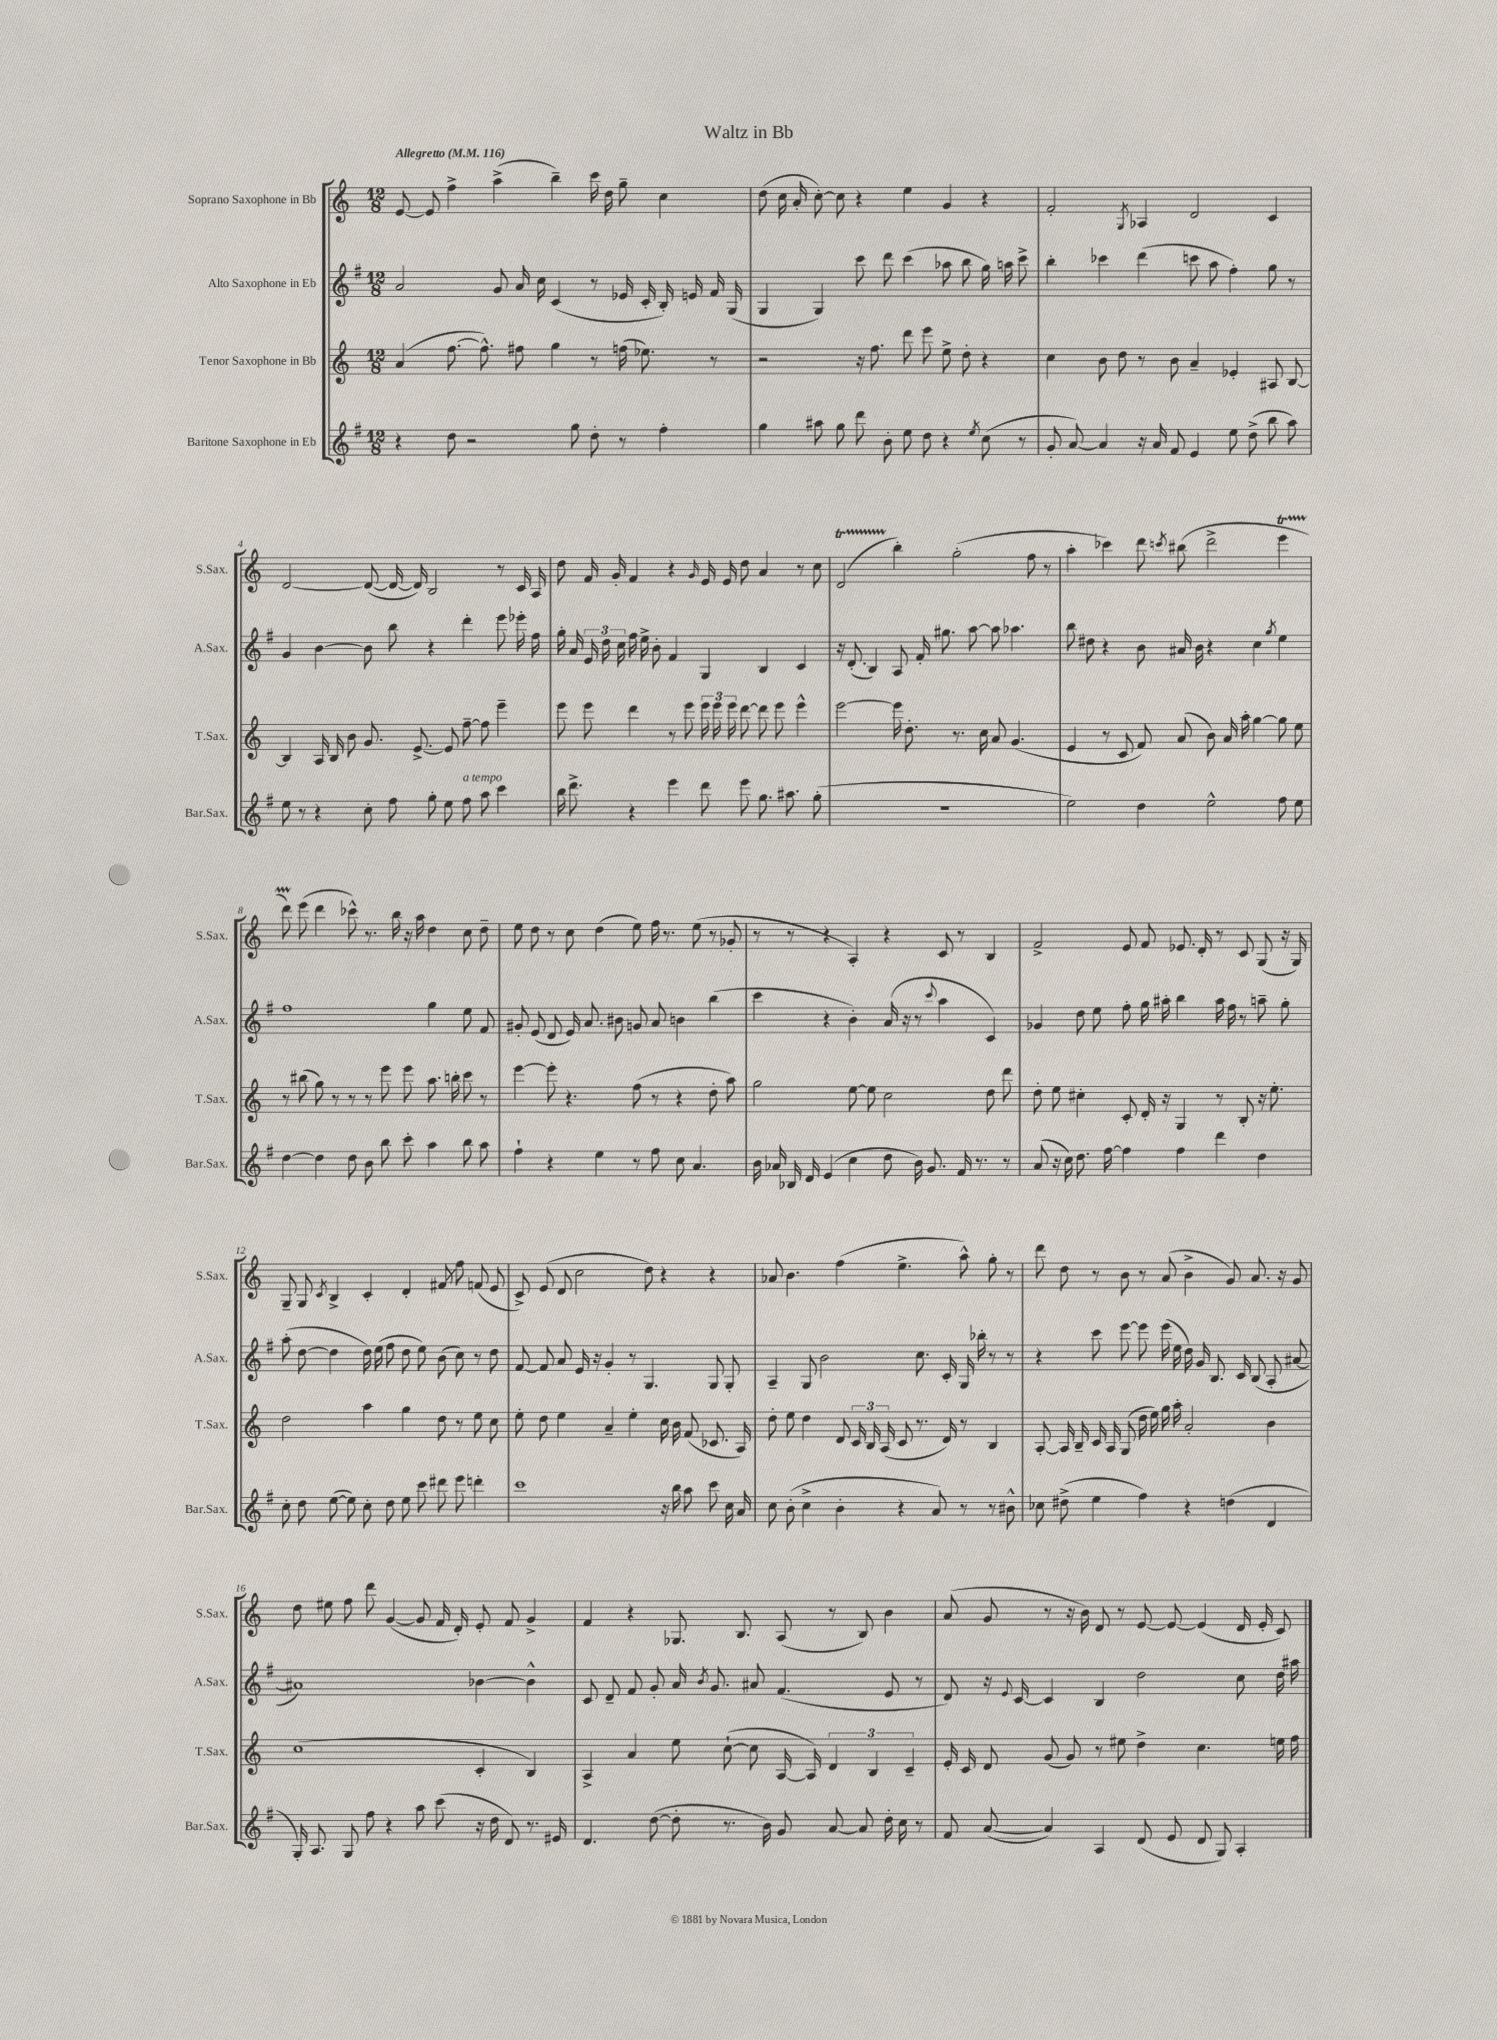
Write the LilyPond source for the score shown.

\header { title = "Waltz in Bb" }
<<
\new StaffGroup <<
\new Staff = "s0" \with { instrumentName = "Soprano Saxophone in Bb" shortInstrumentName = "S.Sax." } {
    \clef treble \key c \major \numericTimeSignature \time 12/8 \tempo "Allegretto" 4 = 116
    \autoBeamOff e'8~ e'8 f''4-> a''4->( b''4--) c'''16 d''16 g''8-- c''4 |
    d''8( c''16 a'16-. c''8~-.) c''8 r4 e''4 g'4 r4 |
    f'2-. \acciaccatura { g8 } aes4 d'2 c'4 |
    d'2~ d'8~( d'16~ d'16) b2 r8 c'16 a16 |
    d''8 f'16 g'16-. f'4 r4 \grace { g'16 } e'16 e'16 d''8 a'4 r8 c''8 |
    d'2\startTrillSpan( b''4-.\stopTrillSpan) g''2-.( f''8 r8 |
    a''4-. ces'''4) d'''8 \acciaccatura { c'''8 } bis''8( d'''2-> e'''4\startTrillSpan |
    d'''8) e'''8\stopTrillSpan( d'''4 ces'''8-^) r8. b''16 r16 a''16 d''4 c''8 d''8-- |
    e''8 d''8 r8 c''8 d''4( e''8) f''16 r8. e''8( r8 ges'8-. |
    r8 r8 r4 a4-.) r4 c'8 r8 b4 |
    f'2-> e'8 f'8 ees'8. d'16-. r8 c'8 g8( r16 g16) |
    g8-- g8 \acciaccatura { c'8 } b4-> c'4-. d'4-. fis'8\glissando f''8 f'8( e'8 |
    c'8->) e'8( d'8 c''2 d''8) r4 r4 |
    aes'8 b'4. f''4( e''4.-> a''8-^) g''8-. r8 |
    d'''8 d''8 r8 b'8 r8 a'8( b'4-> g'8) a'8. r16 g'8 |
    d''8 eis''8 f''8 d'''8 g'4~( g'8 f'16 d'16-.) e'8-. f'8 g'4-> |
    f'4 r4 ges8. b8. a8( r8 b8) b'4 |
    a'8( g'8 r8 r16 b'16) d'8 r8 e'8~ e'8~ e'4( d'16 e'16-. c'8) \bar "|." |
}
\new Staff = "s1" \with { instrumentName = "Alto Saxophone in Eb" shortInstrumentName = "A.Sax." } {
    \clef treble \key g \major \numericTimeSignature \time 12/8
    \autoBeamOff a'2 g'8 a'16 c''16 c'4( r8 ees'16 c'16-. b16-.) e'16 fis'16 g16( |
    g4 g4) c'''8 d'''8 c'''4( aes''8 b''8 g''16) a''16 c'''8-> |
    b''4-. ces'''4 d'''4( c'''8 a''8 fis''4-.) g''8 r8 |
    g'4 b'4~ b'8 b''8 r4 d'''4-. e'''8 ees'''16-. fis''16 |
    g''16-. a'16 \tuplet 3/2 { e'16 d''16 c''16 } fis''16 e''16-> b'8-. fis'4 g4 b4 c'4 |
    r16 d'8.-.( b4) a8 fis'16-. gis''8. a''8~ a''8 aes''4. |
    b''8 dis''8 r4 b'8 ais'16 b'16 r4 c''4 \acciaccatura { g''8 } e''4 |
    fis''1 g''4 e''8 fis'8 |
    gis'8-. e'8( d'8 e'16) a'8. bis'8 g'8 a'8 b'4 b''4( |
    c'''4 r4 b'4-.) a'16( r16 r8 \appoggiatura { c'''8 } a''4 c'4) |
    ges'4 d''8 e''8 fis''8-. g''16 ais''16-. b''4 ais''16 fis''16 r8 a''8-- g''8-. |
    a''8-.( d''8~ d''4 d''16) e''16( fis''8 d''8 e''8) b'8( c''8) r8 d''8 |
    fis'8~ fis'8 a'8 e'16 r16 g'4-. r8 g4. g8 g8-. |
    a4-- g8 b'2 c''8. c'16-. g16 bes''16-. r8 r8 |
    r4 c'''8 e'''8~ e'''8 e'''16( e''16 d''16) g'16 b8. c'16 b8( a8-. ais'8~ |
    ais'1) bes'4~ bes'4-^ |
    c'8 d'8-- fis'8 g'8-. a'16 \acciaccatura { b'8 } g'8. ais'8 fis'4.( e'8 r8 |
    d'8) r16 \appoggiatura { e'8 } c'16~ c'4 b4 d''2 c''8 d''16 ais''16 \bar "|." |
}
\new Staff = "s2" \with { instrumentName = "Tenor Saxophone in Bb" shortInstrumentName = "T.Sax." } {
    \clef treble \key c \major \numericTimeSignature \time 12/8
    \autoBeamOff a'4( f''8.~ f''8.-^) fis''8 g''4 r8 f''16( ees''8.) r8 |
    r2 r16 f''8. d'''8 e'''8 e''8-> d''8-. r4 |
    c''4 b'8 d''8 r8 b'8 a'4-- ees'4-. ais8 b8~ |
    b4 a16 b16 b'8 g'8. e'8.~-> e'8 f''8~-- f''8 e'''4-- |
    e'''8 e'''8 d'''4 r8 e'''8 \tuplet 3/2 { e'''16 e'''16 e'''16 } d'''8~ d'''8 e'''8 e'''4-^ |
    e'''2~ e'''16 d''8.-. r8. c''16 a'8 g'4.( |
    e'4 r8 c'8 f'8) a'8( b'8) a'16 a''16-. g''4~ g''8 e''8 |
    r8 bis''8( g''8) r8 r8 r8 e'''8 e'''8 a''8. b''16-. c'''8 r8 |
    e'''4~ e'''8-. r4. f''8( r8 r4 d''8-. a''8) |
    g''2 e''8~ e''8 c''2 d''8 d'''8 |
    d''8-. e''8 cis''4-. c'8-. d'16-. r16 g4 r8 b8-. r16 e''8.-. |
    d''2 a''4 g''4 d''8 r8 e''8 c''8 |
    e''8-. d''8 e''4 a'4-- e''4-. c''16 b'16 f'8( ces'8. a16) |
    d''8-. e''8 d''4 d'8 \tuplet 3/2 { c'16 b16 a16( } c'8 r8. d'16) r8 b4 |
    a8~-. a16 b16-- c'16 a16 g8( d''16 e''16) g''16 a''16-. a'2-. b'4 |
    c''1( c'4-. b4) |
    a4-> a'4 e''8 c''8~-!( c''8 a16~ a16) \tuplet 3/2 { d'4 b4 c'4-- } |
    e'16-. c'16 d'8 g'8( g'8) r8 eis''8 d''4-> c''4. e''16 f''16 \bar "|." |
}
\new Staff = "s3" \with { instrumentName = "Baritone Saxophone in Eb" shortInstrumentName = "Bar.Sax." } {
    \clef treble \key g \major \numericTimeSignature \time 12/8
    \autoBeamOff r4 d''8 r2 g''8 d''8-. r8 fis''4-. |
    g''4 ais''8 g''8 d'''8 b'8-. e''8 d''8 r4 \acciaccatura { e''8 } c''8( r8 |
    g'8-. a'8~) a'4 r16 a'16 fis'8 e'4 e''8 d''8->( b''8 a''8) |
    e''8 r8 r4 c''8-. fis''8 g''8-. e''8 fis''8^\markup { \italic "a tempo" } a''8 c'''4 |
    b''16 d'''8.-> r4 e'''4 d'''8 e'''8 g''8. ais''8. g''8-.( |
    R1. |
    e''2) d''4 e''2-^ fis''8 e''8 |
    d''4~ d''4 d''8 b'8 b''8 c'''8-. a''4 b''8 a''8 |
    fis''4-! r4 e''4 r8 fis''8 c''8 a'4. |
    b'16 aes'16 bes16 d'16 e'4( c''4 d''8 b'16) g'8. fis'16 r8. r8 |
    a'8( r16 c''16) d''8. fis''16~ fis''4 fis''4 d'''4 d''4 |
    c''8-. d''8 e''8~( e''8) c''8-. d''8 e''8 c'''8 dis'''8 e'''8 d'''4-. |
    c'''1 r16 b''16 a''8 c'''8 c''16 a'16 |
    c''8 b'8-.( c''4-> b'4-. r4 a'8) r8 r8 bis'8-^ |
    ces''8 dis''8->( e''4 fis''4) r4 d''4( d'4 |
    g16-.) a8. g8 fis''8 r4 a''8 c'''8( r16 d''16 d'8) r8. eis'16 |
    d'4. d''8~( d''8-. r8. b'16) g'8 a'8~ a'8 d''16-. c''16 r8 |
    fis'8 a'8~( a'4) a4 d'8( e'8 d'8 g8) a4-. \bar "|." |
}
>>
>>
